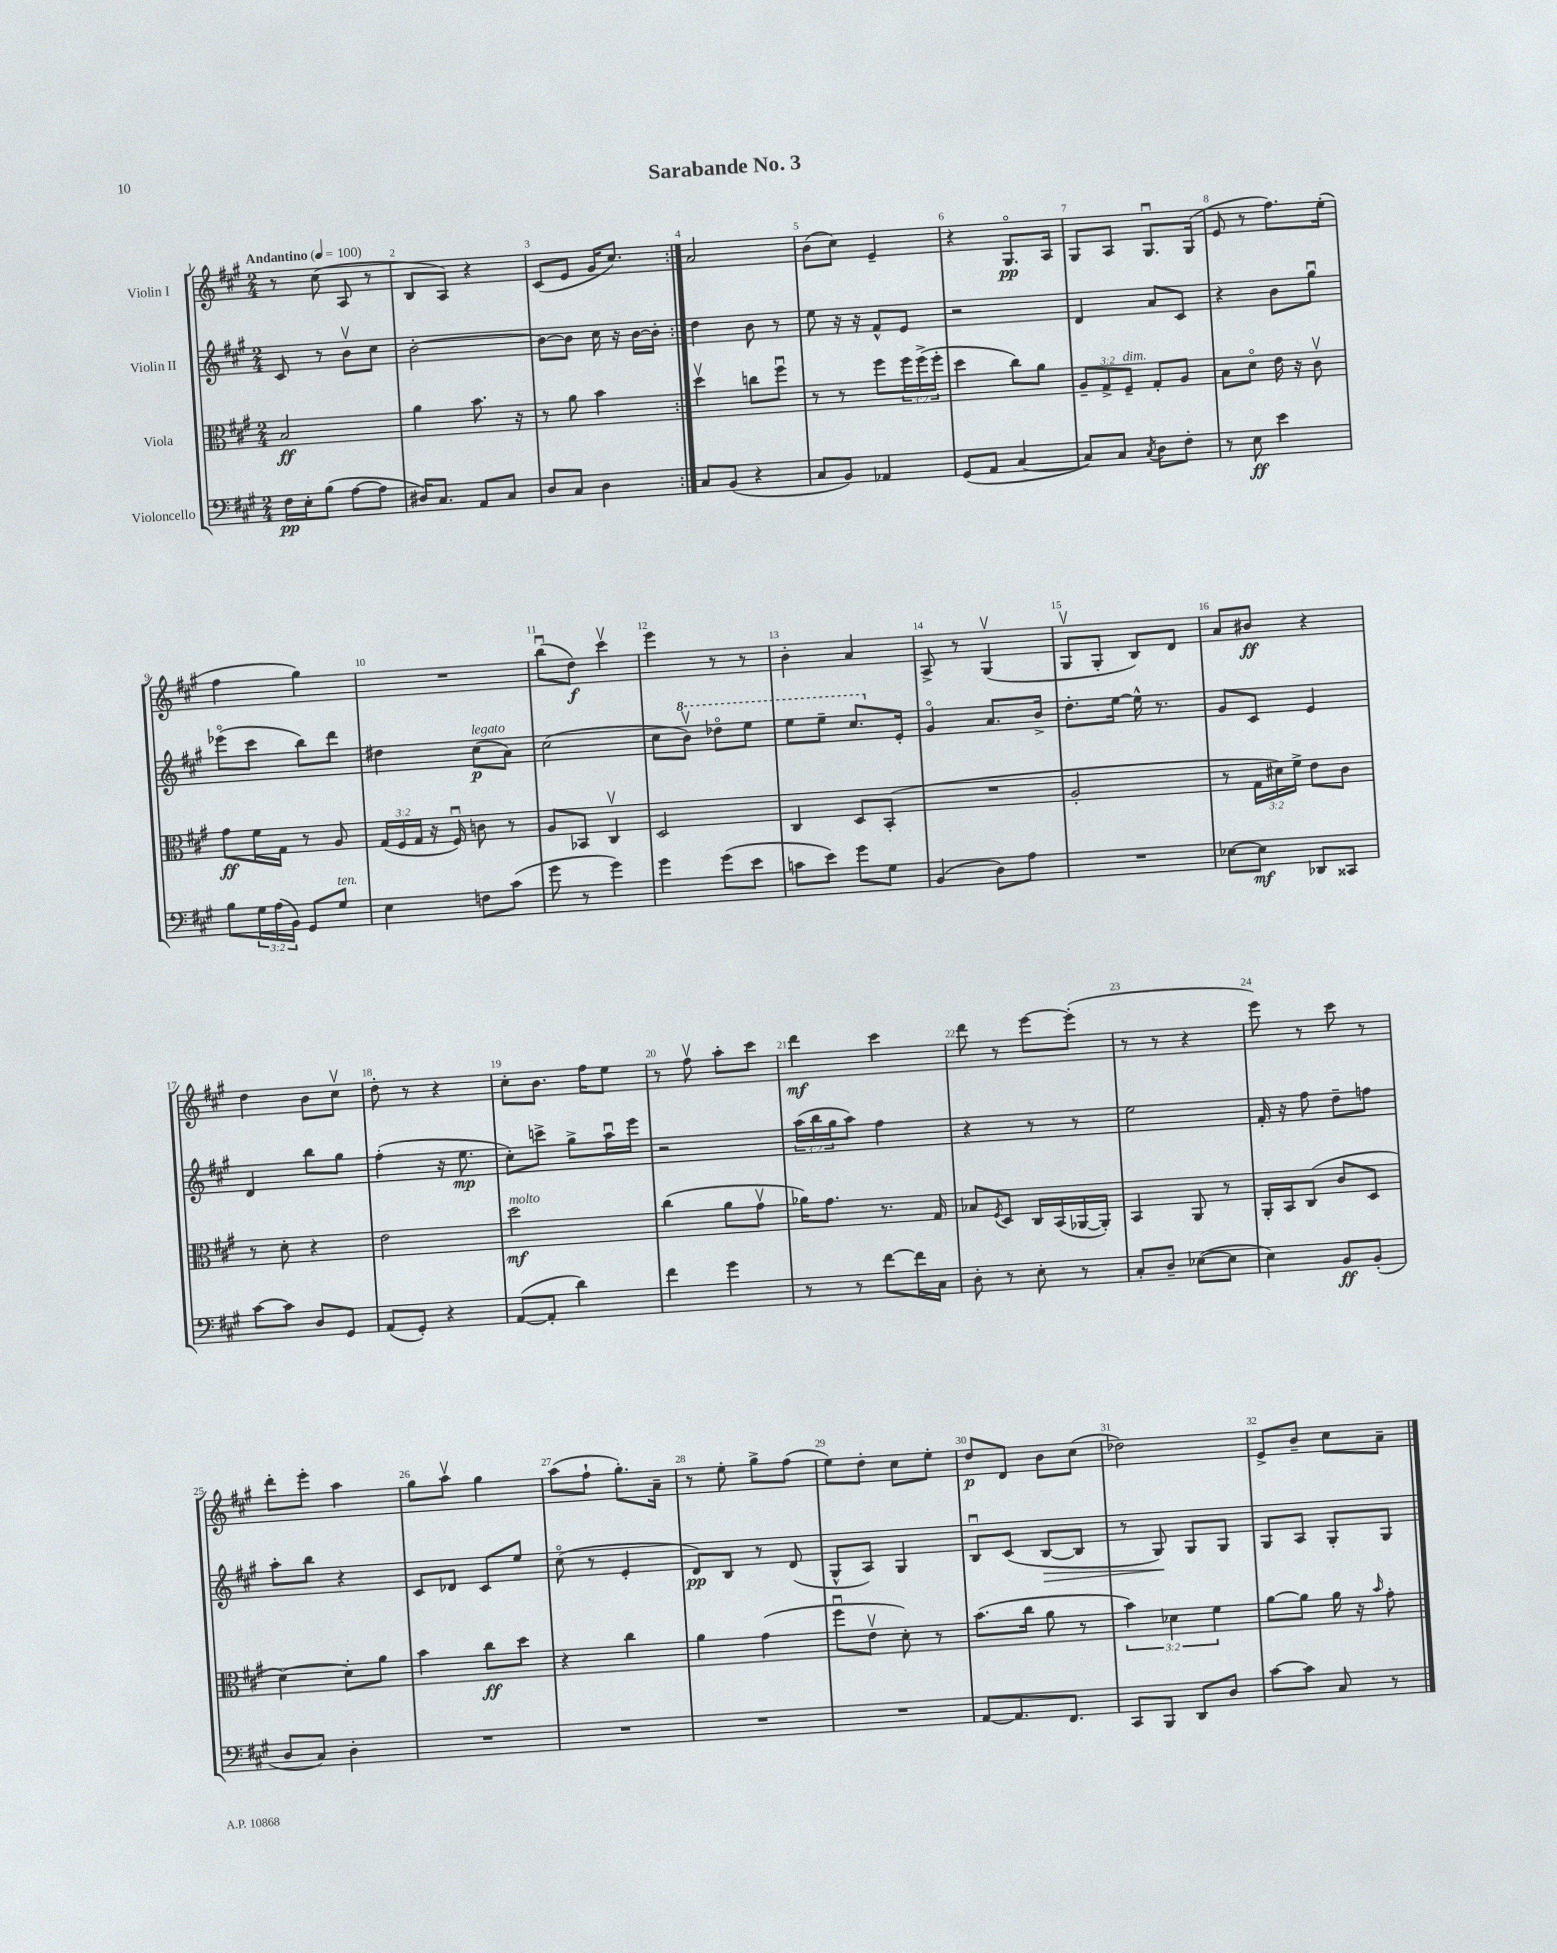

**kern	**kern	**kern	**kern
*staff4	*staff3	*staff2	*staff1
*clefF4	*clefC3	*clefG2	*clefG2
*k[f#c#g#]	*k[f#c#g#]	*k[f#c#g#]	*k[f#c#g#]
*M2/4	*M2/4	*M2/4	*M2/4
*MM100	*MM100	*MM100	*MM100
16F#	2B	8c#	8r
16E'	.	.	.
(8B	.	8r	(8cc#
[8A	.	8bv	8A
8A]	.	8cc#	8r
=	=	=	=
16D#)	4a	[2b'	8B
8.C#	.	.	.
.	.	.	8A)
8AA	8.b	.	4r
8C#	.	.	.
.	16r	.	.
=	=	=	=
8D	8r	8b_	(8c#
8C#	8a	8b]	8e
4D	4b	16cc#	16g#
.	.	16r	8.cc#)
.	.	[16b	.
.	.	16b']	.
=:|!	=:|!	=:|!	=:|!
8C#	4ddv	4dd	2a
(8BB	.	.	.
4r	8cc	8b	.
.	8ff#u	8r	.
=	=	=	=
8C#	8r	8ee	(8b
8BB)	8r	16r	8cc#)
.	.	16r	.
4AA-	8ff#	8f#^^	4e~
.	24ff#	8e	.
.	(24ff#^	.	.
.	24ff#'	.	.
=	=	=	=
(8GG#	4dd	2r	4r
8AA	.	.	.
[4C#	8cc#)	.	8.G#o
.	8a	.	.
.	.	.	16A
=	=	=	=
8C#])	12A~	4d	8G#
.	12G#^	.	.
8C#	.	.	8A
.	12F#~	.	.
8qC#	.	.	.
8D	8G#'	8a	8.G#u
8F#'	8A	8c#	.
.	.	.	(16G#
=	=	=	=
8r	8B	4r	8e
8E	8do	.	8r
4e	16e	8b	8.ff#)
.	16r	.	.
.	8c#v	8gg#u	.
.	.	.	(16ee'
=	=	=	=
8B	8g#	(8eee-o	4ff#
24G#	16f#	8ccc#	.
(24A	.	.	.
.	16G#	.	.
24BB)	.	.	.
8GG#	8r	8bb)	4gg#)
8G#	8A	8ddd	.
=	=	=	=
4E	(24G#	4dd#	2r
.	24F#	.	.
.	24G#	.	.
.	16r	.	.
.	16F#u)	.	.
8F	8c	(8cc#	.
(8c#	8r	8a)	.
=	=	=	=
8g#	8A	(2cc#	(8bbu
8r	8BB-	.	8dd)
4g#)	4C#v	.	4ccc#v
=	=	=	=
4g#	2D	8cc#	4eee
.	.	8bbv)	.
(8g#	.	8ddd-o	8r
8e	.	8eee	8r
=	=	=	=
8c	4C#	8eee	4b'
8e)	.	8eee~	.
8g#	8D	8.ccc#	4a
8G#	(8BB'	.	.
.	.	16e'	.
=	=	=	=
(4BB	2r	4g#o	8A^
.	.	.	8r
8D)	.	8.a	(4G#v
8A	.	.	.
.	.	16b^	.
=	=	=	=
2r	2A'	8.dd'	8G#v
.	.	.	8G#'
.	.	[16ee	.
.	.	16ee^^]	8B)
.	.	8.r	.
.	.	.	8d
=	=	=	=
[8E-	8r	8g#	8a
8E-]	24G#	8c#	8b#
.	24d#)	.	.
.	24f#^	.	.
8DD-	8e	4e	4r
8CC##	8c#	.	.
=	=	=	=
[8c#	8r	4d	4dd
8c#]	8d'	.	.
8D	4r	8bb	8b
8GG#	.	8gg#	8cc#v
=	=	=	=
(8AA	2e	(4ff#'	8dd'
8GG#')	.	.	8r
4r	.	16r	4r
.	.	8.ee	.
=	=	=	=
([8AA	2dd	8cc#')	8cc#'
8AA']	.	8ccc^	8.b
4d)	.	8gg#^	.
.	.	.	16ff#
.	.	16aau	8ee
.	.	16eee	.
=	=	=	=
4f#	(4cc#	2r	8r
.	.	.	8ff#v
4g#	8a	.	8aa'
.	8g#v	.	8ccc#
=	=	=	=
8r	16a-)	(24aa	4ddd
.	.	24bb	.
.	8.g#	.	.
.	.	24gg#	.
8r	.	8aa)	.
[8f#	8.r	4ff#	4ccc#
16f#]	.	.	.
16C#	16G#	.	.
=	=	=	=
8D'	8B-	4r	8ddd
.	8qF#	.	.
8r	8D	.	8r
8E'	16C#	8r	[8eee
.	(16BB	.	.
8r	[16AA-	8r	(8eee']
.	16AA-'])	.	.
=	=	=	=
8C#'	4BB	2ee	8r
8D~	.	.	8r
([8E-	8AA	.	4r
8E-]	8r	.	.
=	=	=	=
4E)	16AA'	16f#'	8eee)
.	16BB	16r	.
.	(8C#	8ff#	8r
8BB	8c#	8dd~	8ccc#
(8BB'	8D	8ff	8r
=	=	=	=
8D	[4d)	8aa'	8ddd'
8C#)	.	8bb	8eee'
4D'	8d']	4r	4aa
.	8a	.	.
=	=	=	=
2r	4b	8c#	8gg#
.	.	8d-	8aav
.	8cc#	8c#	4gg#
.	8dd	8ee	.
=	=	=	=
2r	4r	(8cc#o	(8aa
.	.	8r	8ff#`
.	4cc#	4e'	8.gg#')
.	.	.	16a~
=	=	=	=
2r	4a	8d)	8r
.	.	8B	8ee'
.	(4g#	8r	8gg#^
.	.	(8d	(8ff#
=	=	=	=
2r	8ff#u	8G#^^	8ee)
.	8ev	8A)	8dd'
.	8d')	4G#	8cc#
.	8r	.	8ee'
=	=	=	=
[8AA	(8.b	8Bu	8dd
8.AA]	.	(8c#	8d
.	16cc#	.	.
.	8a	[8B	8b
8.FF#	.	.	.
.	8r	8B]	(8cc#
=	=	=	=
8CC#	6b)	8r	2dd-)
8BBB	.	8G#)	.
.	6d-	.	.
8DD	.	8G#	.
.	6f#	.	.
8D	.	8G#	.
=	=	=	=
[8c#	[8a	8G#	8e^
8c#]	8a]	8A	8b~
8C#	16a	8G#'	8cc#
.	16r	.	.
.	16qqb	.	.
8r	8g#'	8G#	8a~
==	==	==	==
*-	*-	*-	*-
